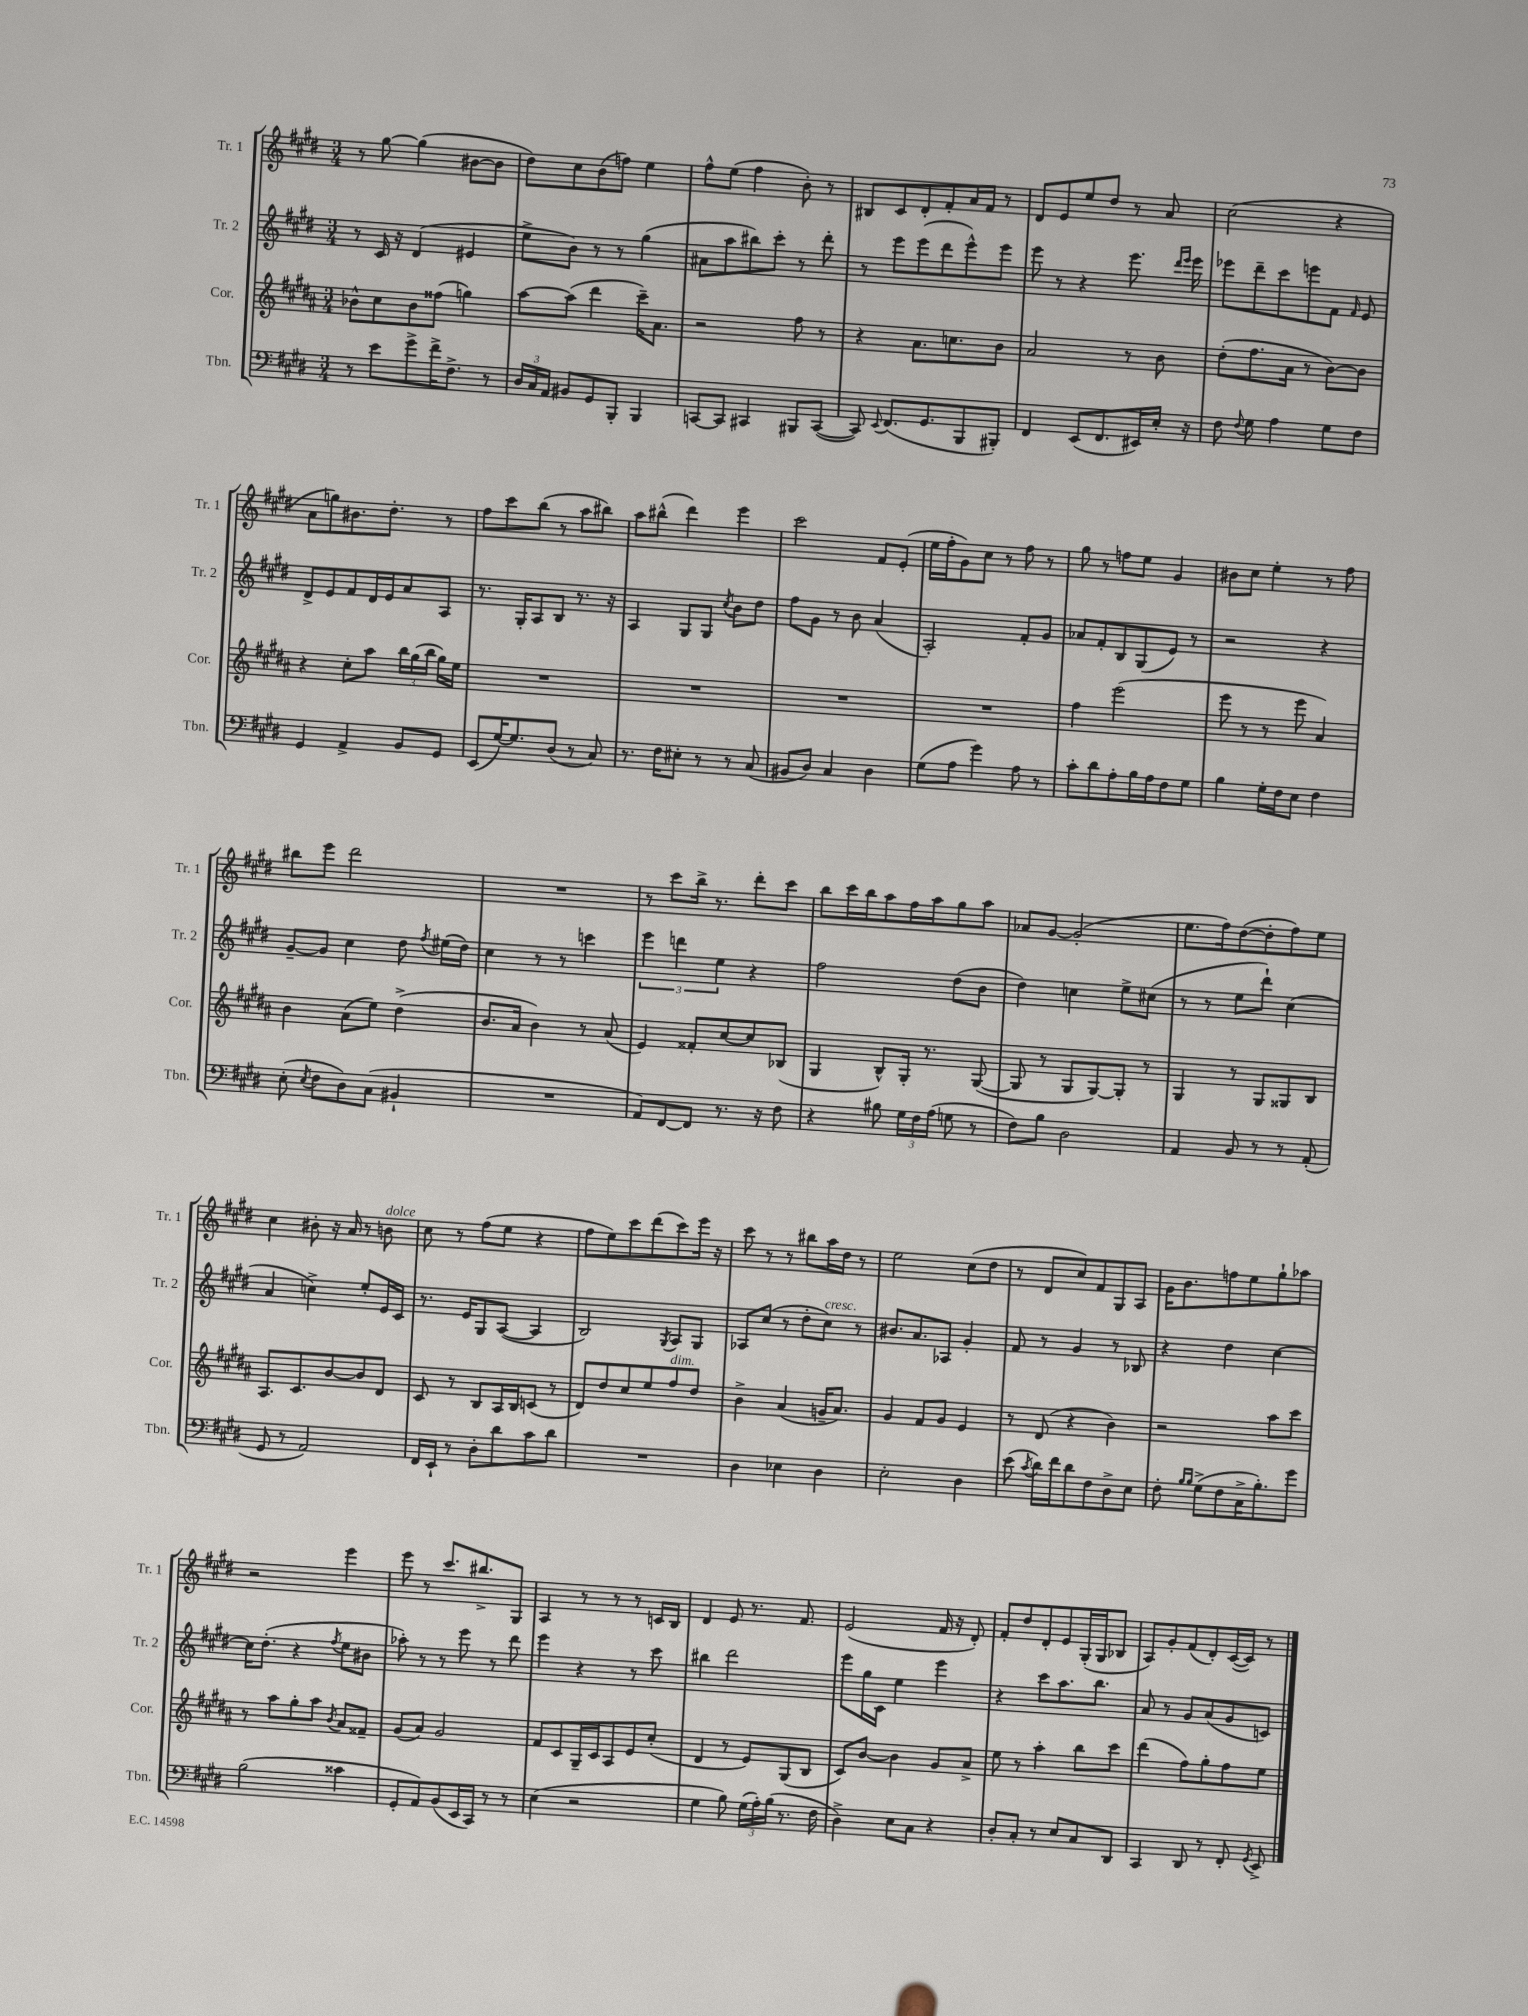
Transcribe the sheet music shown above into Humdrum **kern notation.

**kern	**kern	**kern	**kern
*part4	*part3	*part2	*part1
*staff4	*staff3	*staff2	*staff1
*I"Tbn.	*I"Cor.	*I"Tr. 2	*I"Tr. 1
*I'Tbn.	*I'Cor.	*I'Tr. 2	*I'Tr. 1
*clefF4	*clefG2	*clefG2	*clefG2
*k[f#c#g#d#]	*k[f#c#g#d#a#]	*k[f#c#g#d#]	*k[f#c#g#d#]
*M3/4	*M3/4	*M3/4	*M3/4
=11	=11	=11	=11
8r	8b-X^^\L	8r	8r
8e\L	8cc#\	16c#/	[8gg#\
.	.	16r	.
8g#^\	8b-\	(4d#/	(4gg#\]
16f#^\K	(8ff##X\J	.	.
8.F#^\J	.	.	.
.	4ggn\)	4e#X/	[8b#X\L
8r	.	.	8b#\J]
=12	=12	=12	=12
24D#/LL	[8aa#\L	8ee^\L	8dd#\L)
24C#/	.	.	.
24AA/JJ	.	.	.
8BB#X/L	(8aa#\J]	8b\J)	8cc#\
8GG#/	4ddd#\	8r	(8b\
8BBB'/J	.	8r	8ffn\J)
4BBB/	16ccc#~\KL)	(4gg#\	4ee\
.	8.a#\J	.	.
=13	=13	=13	=13
[8CCn/L	2r	8a#X\L	8ff#^^\L
8CC/J]	.	8aa\	(8ee\J
4CC#X/	.	8bb#X\)	4ff#\
.	.	8ccc#'\J	.
8BBB#X/L	8ff#\	8r	8b'\)
([8CC#/J	8r	8ddd#'\	8r
=14	=14	=14	=14
8CC#/])	4r	8r	8B#X/L
8qqEE/	.	.	.
(8.FF#/L	.	8eee\L	8c#/
.	8.a#\L	(8eee\	8d#'/
8.GG#/	.	.	.
.	.	8ddd#\	8f#'/
.	8.ccn\	.	.
8BBB/	.	8eee^^\)	16a/L
.	.	.	16f#/JJ
8BBB#X'/J)	8b\J	8eee\J	8r
=15	=15	=15	=15
4FF#/	2a#/	8eee\	8d#/L
.	.	8r	8e/
(8EE/L	.	4r	8ee/
8.FF#/	.	.	8dd#/J
.	8r	8.eee\	8r
16EE#X/L)	.	.	.
16E'/JJ	8b\	.	8a/
.	.	16qqddd#/LL	.
.	.	16qqeee/JJ	.
16r	.	16eee\	.
=16	=16	=16	=16
8F#\	(8dd#'\L	8eee-X\L	(2cc#\
8qqF#/	.	.	.
8G#\	8.ff#\	8ddd#~\	.
4A\	.	8ccc#\	.
.	16a#\Jk	.	.
.	8r	8eeen\	.
8G#\L	[8b\L)	8f#\J	4r
.	.	16qqf#/	.
8F#\J	8b\J]	8e/	.
!!LO:LB:g=z
=17	=17	=17	=17
4GG#/	4r	8d#^/L	8a\L
.	.	8e/	8ggn\)
4AA^/	8cc#'\L	8f#/	8.b#X\
.	8aa#\J	16d#/L	.
.	.	16e/J	8.dd#'\J
8BB/L	24bb\LL	8a/	.
.	(24gg#\	.	.
.	24bb\JJ	.	.
8GG#/J	16gg#\LL)	8A/J	8r
.	16ee\JJ	.	.
=18	=18	=18	=18
(8EE/L	2.r	8.r	8ff#\L
[16G#/K)	.	.	8ccc#\
8.G#/]	.	16G#'/KL	.
.	.	8A/	(8bb\J
(8D#/J	.	8B/J	8r
8r	.	8.r	8aa\L
8C#/)	.	.	8bb#X\J)
.	.	16r	.
=19	=19	=19	=19
8.r	2.r	4A/	8aa\L
.	.	.	(8bb#X^^\J
16F#\KL	.	.	.
8E#X'\J	.	8G#/L	4ddd#\)
8r	.	8G#/J	.
.	.	8qcc#/	.
8r	.	8b\L	4eee\
(8C#/	.	8dd#\J	.
=20	=20	=20	=20
8BB#X/L	2.r	8ff#\L	2ccc#\
8D#/J)	.	8g#\J	.
4C#/	.	8r	.
.	.	8b\	.
4D#\	.	(4a/	8f#/L
.	.	.	(8e'/J
=21	=21	=21	=21
(8G#\L	2.r	2A'/)	16ee\LL
.	.	.	16ff#'\J
8A\J	.	.	8g#\)
4g#\)	.	.	8cc#\J
.	.	.	8r
8A\	.	8f#'/L	8ff#\
8r	.	8g#/J	8r
=22	=22	=22	=22
8c#'\L	4ff#\	8a-X/L	8gg#\
8d#\	.	8f#'/	8r
8A'\	(2eee\	8B/	8ffn\L
16B\L	.	(8G#/	8ee\J
16A\J	.	.	.
8F#\	.	8e/J)	4g#/
8G#\J	.	8r	.
=23	=23	=23	=23
4B\	8eee\	2r	8b#X\L
.	8r	.	8cc#\J
16G#'\LL	8r	.	4ee'\
16F#\J	.	.	.
8E\J	8eee\	.	.
4F#\	4a#/)	4r	8r
.	.	.	8ff#\
!!LO:LB:g=z
=24	=24	=24	=24
(8E'\	4b\	[8g#~/L	8bb#X\L
8qE/	.	.	.
8F#\L	.	8g#/J]	8eee\J
8D#\)	(8a#\L	4cc#\	2ddd#\
(8C#\J	8ee\J)	.	.
4BB#X`/	(4dd#^\	8dd#\	.
.	.	8qff#/	.
.	.	(16ee#X\LL	.
.	.	16dd#\JJ)	.
=25	=25	=25	=25
2.r	8.b/L	4cc#\	2.r
.	16a#/Jk	.	.
.	4b\)	8r	.
.	.	8r	.
.	8r	4cccn\	.
.	(8a#/	.	.
=26	=26	=26	=26
8AA/L)	4e/)	6eee\	8r
[8FF#/	.	.	8ccc#\L
.	.	6dddn\	.
8FF#/J]	8f##X'/L	.	16bb^\Jk
.	.	.	8.r
.	.	6ee\	.
8.r	[8cc#/	.	.
.	8cc#/]	4r	8ddd#'\L
16r	.	.	.
8F#\	(8B-X/J	.	8ccc#\J
=27	=27	=27	=27
4r	4G#/	2ff#\	8bb\L
.	.	.	16ccc#\L
.	.	.	16bb\J
8B#X\	8B^^/L)	.	8aa\
24G#\LL	16G#'/Jk	.	16ff#\L
24F#\	.	.	.
.	8.r	.	16aa\J
(24A\JJ	.	.	.
8Gn\	.	(8dd#\L	8gg#\
8r	([8G#/	8b\J	8aa\J
=28	=28	=28	=28
8F#\L)	8G#/]	4dd#\)	8a-X/L
8B\J	8r	.	[8g#/J
2D#\	8G#/L	4ccn\	(2g#'/]
.	[8G#/)	.	.
.	8G#'/J]	8ee^\L	.
.	8r	(8cc#X\J	.
=29	=29	=29	=29
4AA/	4G#/	8r	8.ee\L
.	.	8r	.
.	.	.	16ff#\k)
8BB/	8r	8ee\L	([8dd#\
8r	8G#/L	8ddd#`\J)	8dd#'\]
8r	8G##X/	(4cc#\	8ff#\)
(8AA'/	8B/J	.	8ee\J
!!LO:LB:g=z
=30	=30	=30	=30
8GG#/	8.A#/L	4a/	4cc#\
8r	.	.	.
.	8.c#/	.	.
2AA/)	.	4ccn^\)	8b#X'\
.	[8b/	.	16r
.	.	.	16a/
.	8b/]	8ee'/L	8r
!	!	!	!LO:TX:a:i:t=dolce
.	8d#/J	16e/L	8bn\
.	.	16c#/JJ	.
=31	=31	=31	=31
16FF#/LL	8c#/	8.r	8cc#\
16EE`/JJ	.	.	.
8r	8r	.	8r
.	.	16e/KL	.
8D#'\L	8B/L	8G#/	(8ff#\L
8d#\	16A#/L	([8A/J	8ee\J
.	16B/J	.	.
8c#\	(8cn/J	4A/]	4r
8d#\J	8r	.	.
=32	=32	=32	=32
2.r	8d#/L)	2B/)	8ff#\L
.	8dd#/	.	8ee\)
.	8cc#/	.	8ccc#\
.	8ee/	.	(8ddd#\
.	.	8qG#/	.
!	!LO:TX:a:i:t=dim.	!	!
.	8ff#/	8A/L	8ccc#\)
.	8dd#/J	8G#/J	16eee\Jk
.	.	.	16r
=33	=33	=33	=33
4D#\	4b^\	8A-X/L	8ccc#\
.	.	(8cc#/J	8r
4E-X\	(4a#/	8r	8r
.	.	8dd#'\L	8bb#X\L
!	!	!LO:TX:a:i:t=cresc.	!
4D#\	16gn~/KL	8cc#\J)	16aa\L
.	8.a#/J)	.	16dd#\JJ
.	.	8r	8r
=34	=34	=34	=34
2E'\	4g#/	8.b#X/L	2ee\
.	.	8.a/	.
.	8f#/L	.	.
.	8g#/J	8A-X/J	.
4D#\	4e/	4g#'/	(8cc#\L
.	.	.	8dd#\J
=35	=35	=35	=35
(8e\	8r	8f#/	8r
8qc#/	.	.	.
16d#\LL)	(8d#/	8r	8d#/L
16f#\J	.	.	.
8d#\	4r	4g#/	8cc#/)
8F#\	.	.	8f#/
8D#^\	4b\)	8r	8G#/
8E\J	.	8B-X/	8A/J
=36	=36	=36	=36
8F#'\	2r	4r	16g#\KL
.	.	.	8.b\
16qqB/LL	.	.	.
16qqB/JJ	.	.	.
(8G#^\L	.	.	.
8F#\	.	4dd#\	8ffn\
16C#^\K	.	.	8ee\
8.B'\)	.	.	.
.	8aa#\L	[4cc#\	8gg#`\
8g#\J	8ccc#\J	.	8aa-X\J
!!LO:LB:g=z
=37	=37	=37	=37
(2B\	8r	16cc#\KL]	2r
.	.	(8.dd#'\J	.
.	8aa#\L	.	.
.	8gg#'\	4r	.
.	8aa#\J	.	.
.	8qb/	8qff#/	.
4c##X\	8a#/L	8ee\L	4eee\
.	8f##X~/J	8b#X\J	.
=38	=38	=38	=38
8GG#'/L	(8g#/L	8aa-X'\)	8eee\
8AA/)	8a#/J)	8r	8r
(8BB/	2g#/	8r	8.ccc#/L
16EE/L	.	8eee\	.
16CC#/JJ)	.	.	8.bb#X^/
8r	.	8r	.
8r	.	8ddd#\	8G#/J
=39	=39	=39	=39
(4E\	8f#/L	4eee\	4A/
.	8c#/	.	.
2r	16G#~/L	4r	8r
.	16c#/J	.	.
.	8A#/	.	8r
.	8e/	8r	8r
.	(8cc#'/J	8ccc#\	16cn/LL
.	.	.	16B/JJ
=40	=40	=40	=40
4G#\	4d#/	4bb#X\	4d#/
8B\)	8r	2ddd#\	8e/
(24G#\LL	8e/L)	.	8.r
24A'\)	.	.	.
(24B\JJ	.	.	.
8.r	(8G#/	.	.
.	.	.	8.f#/
.	8B/J	.	.
16F#\	.	.	.
=41	=41	=41	=41
4D#^\)	8c#/L)	8eee\L	(2e/
.	[8b/J	16gg#\L	.
.	.	16c#\JJ	.
8E\L	4b\]	4ee\	.
8C#\J	.	.	.
4r	8g#/L	4eee\	16f#/
.	.	.	16r
.	8a#^/J	.	8d#'/)
=42	=42	=42	=42
8D#'/L	8ee\	4r	8f#'/L
8C#'/J	8r	.	8dd#/
8r	4aa#'\	8ccc#\L	8d#'/
8E/L	.	8.aa\	8e/
8C#/	8bb\L	.	(16G#'/L
.	.	8.bb\J	16G#/J
8DD#/J	8ccc#\J	.	8B-X/J
=43	=43	=43	=43
4CC#/	(4ddd#\	8a/	8A/L)
.	.	8r	8g#'/
8DD#/	8ff#\L)	8g#/L	(8f#/
8r	8gg#'\	(8a/	8d#'/)
8FF#'/	8ff#\	8g#/	([16c#/L
.	.	.	16c#/JJ])
8qGG#/	.	.	.
8EE^/	8ee\J	8cn/J)	8r
==	==	==	==
*-	*-	*-	*-
